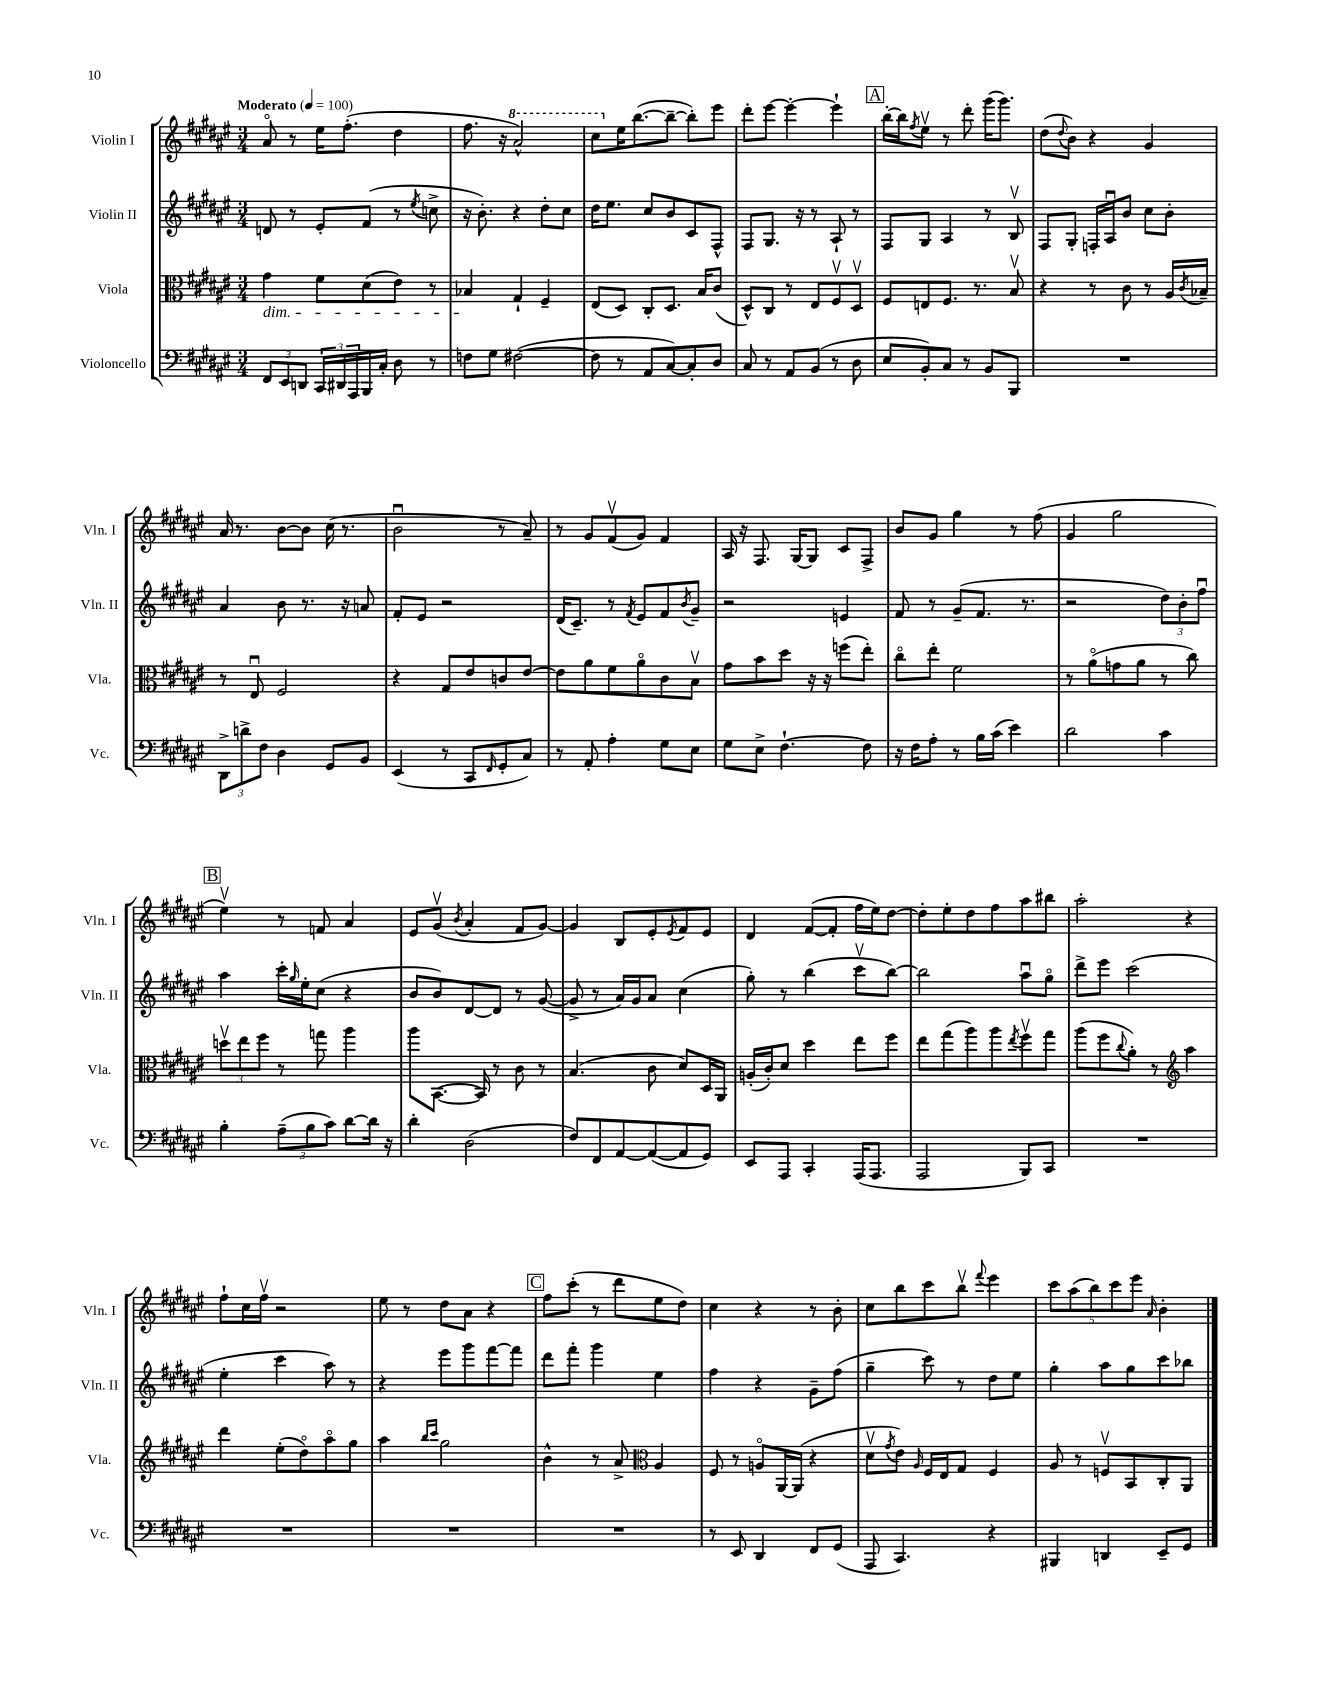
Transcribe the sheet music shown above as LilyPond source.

<<
\new StaffGroup <<
\new Staff = "s0" \with { instrumentName = "Violin I" shortInstrumentName = "Vln. I" } {
    \clef treble \key fis \major \numericTimeSignature \time 3/4 \tempo "Moderato" 4 = 100
    ais'8\flageolet r8 eis''16 fis''8.-.( dis''4 |
    fis''8. r16 \ottava #1 ais''2-^) |
    cis'''8 \ottava #0 eis''16 b''8.~( b''8~-- b''8-.) eis'''8 |
    dis'''8-. eis'''8~ eis'''4~-. eis'''4-! |
    \mark \markup { \box "A" } b''16~-. b''16 \acciaccatura { fis''8 } eis''8\upbow r8 dis'''8-. gis'''16( gis'''8.) |
    dis''8( \appoggiatura { dis''8 } b'8) r4 gis'4 |
    ais'16 r8. b'8~ b'8 cis''16( r8. |
    b'2\downbow r8 ais'8--) |
    r8 gis'8 fis'8\upbow( gis'8) fis'4 |
    ais16 r16 fis8. gis16~ gis8 cis'8 fis8-> |
    b'8 gis'8 gis''4 r8 fis''8( |
    gis'4 gis''2 |
    \mark \markup { \box "B" } eis''4\upbow) r8 f'8 ais'4 |
    eis'8 gis'8\upbow( \acciaccatura { b'8 } ais'4-. fis'8 gis'8~) |
    gis'4 b8 eis'8-. \acciaccatura { eis'8 } fis'8 eis'8 |
    dis'4 fis'8~( fis'8-. fis''16 eis''16) dis''8~ |
    dis''8-. eis''8-. dis''8 fis''8 ais''8 bis''8 |
    ais''2-. r4 |
    fis''8-! cis''16 fis''16\upbow r2 |
    eis''8 r8 dis''8 ais'8 r4 |
    \mark \markup { \box "C" } fis''8 cis'''8-.( r8 dis'''8 eis''8 dis''8) |
    cis''4 r4 r8 b'8-. |
    cis''8 b''8 cis'''8 b''8\upbow \appoggiatura { fis'''8 } eis'''4 |
    \tuplet 5/4 { cis'''8 ais''8( b''8) cis'''8 eis'''8 } \grace { ais'16 } b'4-. \bar "|." |
}
\new Staff = "s1" \with { instrumentName = "Violin II" shortInstrumentName = "Vln. II" } {
    \clef treble \key fis \major \numericTimeSignature \time 3/4
    d'8 r8 eis'8-. fis'8( r8 \acciaccatura { eis''8 } c''8-> |
    r16 b'8.-.) r4 dis''8-. cis''8 |
    dis''16 eis''8. cis''8 b'8 cis'8 fis8-^ |
    fis8 gis8. r16 r8 ais8-! r8 |
    \mark \markup { \box "A" } fis8 gis8 ais4 r8 b8\upbow |
    fis8 gis8-. f16-. ais16\downbow b'8 cis''8 b'8-. |
    ais'4 b'8 r8. r16 a'8 |
    fis'8-. eis'8 r2 |
    dis'16( cis'8.--) r8 \acciaccatura { fis'8 } eis'8 fis'8 \acciaccatura { b'8 } gis'8-- |
    r2 e'4 |
    fis'8 r8 gis'8--( fis'8. r8. |
    r2 \tuplet 3/2 { dis''8) b'8-. fis''8\downbow } |
    \mark \markup { \box "B" } ais''4 cis'''16-. \grace { gis''16 } eis''16-. cis''8( r4 |
    b'8 b'8) dis'8~ dis'8 r8 gis'8~( |
    gis'8-> r8 ais'16) gis'16 ais'8 cis''4( |
    gis''8-.) r8 b''4( cis'''8\upbow b''8~) |
    b''2 ais''8\downbow gis''8\flageolet |
    dis'''8-> eis'''8 cis'''2( |
    eis''4-. cis'''4 ais''8) r8 |
    r4 eis'''8 gis'''8 fis'''8~ fis'''8 |
    \mark \markup { \box "C" } dis'''8 fis'''8-. gis'''4 eis''4 |
    fis''4 r4 gis'8-- fis''8( |
    gis''4-- cis'''8) r8 dis''8 eis''8 |
    gis''4-. ais''8 gis''8 cis'''8 bes''8 \bar "|." |
}
\new Staff = "s2" \with { instrumentName = "Viola" shortInstrumentName = "Vla." } {
    \clef alto \key fis \major \numericTimeSignature \time 3/4
    gis'4\dim fis'8 dis'8( eis'8) r8 |
    bes4\! gis4-! fis4-- |
    eis8( dis8) cis8-. dis8. b16 cis'8( |
    dis8-^) cis8 r8 eis8 fis8\upbow dis8\upbow |
    \mark \markup { \box "A" } fis8 e8 fis8. r8. b8\upbow |
    r4 r8 cis'8 r8 ais16 \acciaccatura { cis'8 } bes16-- |
    r8 eis8\downbow fis2 |
    r4 gis8 eis'8 c'8 eis'8~ |
    eis'8 ais'8 fis'8 ais'8\flageolet cis'8 b8\upbow |
    gis'8 b'8 dis''8 r16 r16 f''8( eis''8-.) |
    cis''8\flageolet eis''8-. fis'2 |
    r8 ais'8\flageolet( g'8 ais'8 r8 cis''8) |
    \mark \markup { \box "B" } \tuplet 3/2 { d''8\upbow eis''8 fis''8 } r8 g''8 ais''4 |
    ais''8 b,8.~( b,16) r8 cis'8 r8 |
    b4.( cis'8 dis'8) dis16 ais,16 |
    a16-.( cis'16-.) dis'8 dis''4 eis''8 fis''8 |
    eis''8 gis''8( ais''8) ais''8 \acciaccatura { eis''8 } fis''8\upbow gis''8 |
    ais''8( fis''8 \appoggiatura { cis''8 } ais'8-.) r8 \clef treble ais''4 |
    dis'''4 eis''8-.( dis''8\flageolet) ais''8\flageolet gis''8 |
    ais''4 \grace { b''16 cis'''16 } gis''2 |
    \mark \markup { \box "C" } b'4-^ r8 ais'8-> \clef alto ais4 |
    fis8 r8 a8\flageolet ais,16~ ais,16( r4 |
    dis'8\upbow \acciaccatura { gis'8 } eis'8) \grace { ais16 } fis16 eis16 gis8 fis4 |
    ais8 r8 f8\upbow b,8 cis8-. ais,8 \bar "|." |
}
\new Staff = "s3" \with { instrumentName = "Violoncello" shortInstrumentName = "Vc." } {
    \clef bass \key fis \major \numericTimeSignature \time 3/4
    \tuplet 3/2 { fis,8 eis,8 d,8 } \tuplet 3/2 { cis,16 dis,16 ais,,16 } b,,16 cis16-. dis8 r8 |
    f8 gis8 fis2~( |
    fis8 r8 ais,8 cis8~) cis8-. dis8 |
    cis8 r8 ais,8 b,8( r8 dis8 |
    \mark \markup { \box "A" } eis8 b,8-.) cis8 r8 b,8 b,,8 |
    R2. |
    \tuplet 3/2 { dis,8-> d'8-> fis8 } dis4 gis,8 b,8 |
    eis,4( r8 cis,8 \grace { fis,16 } gis,8-. cis8) |
    r8 ais,8-. ais4-. gis8 eis8 |
    gis8 eis8-> fis4.~-! fis8 |
    r16 fis16 ais8-. r8 b16 cis'16( eis'4) |
    dis'2 cis'4 |
    \mark \markup { \box "B" } b4-. \tuplet 3/2 { ais8--( b8 cis'8) } dis'8~ dis'16 r16 |
    dis'4-. dis2( |
    fis8) fis,8 ais,8~ ais,8~( ais,8 gis,8) |
    eis,8 ais,,8 cis,4-. ais,,16( ais,,8. |
    ais,,2 b,,8) cis,8 |
    R2. |
    R2. |
    R2. |
    \mark \markup { \box "C" } R2. |
    r8 eis,8 dis,4 fis,8 gis,8( |
    ais,,8 cis,4.) r4 |
    bis,,4 d,4 eis,8-- gis,8 \bar "|." |
}
>>
>>
\layout { \context { \Score \remove "Bar_number_engraver" } }
